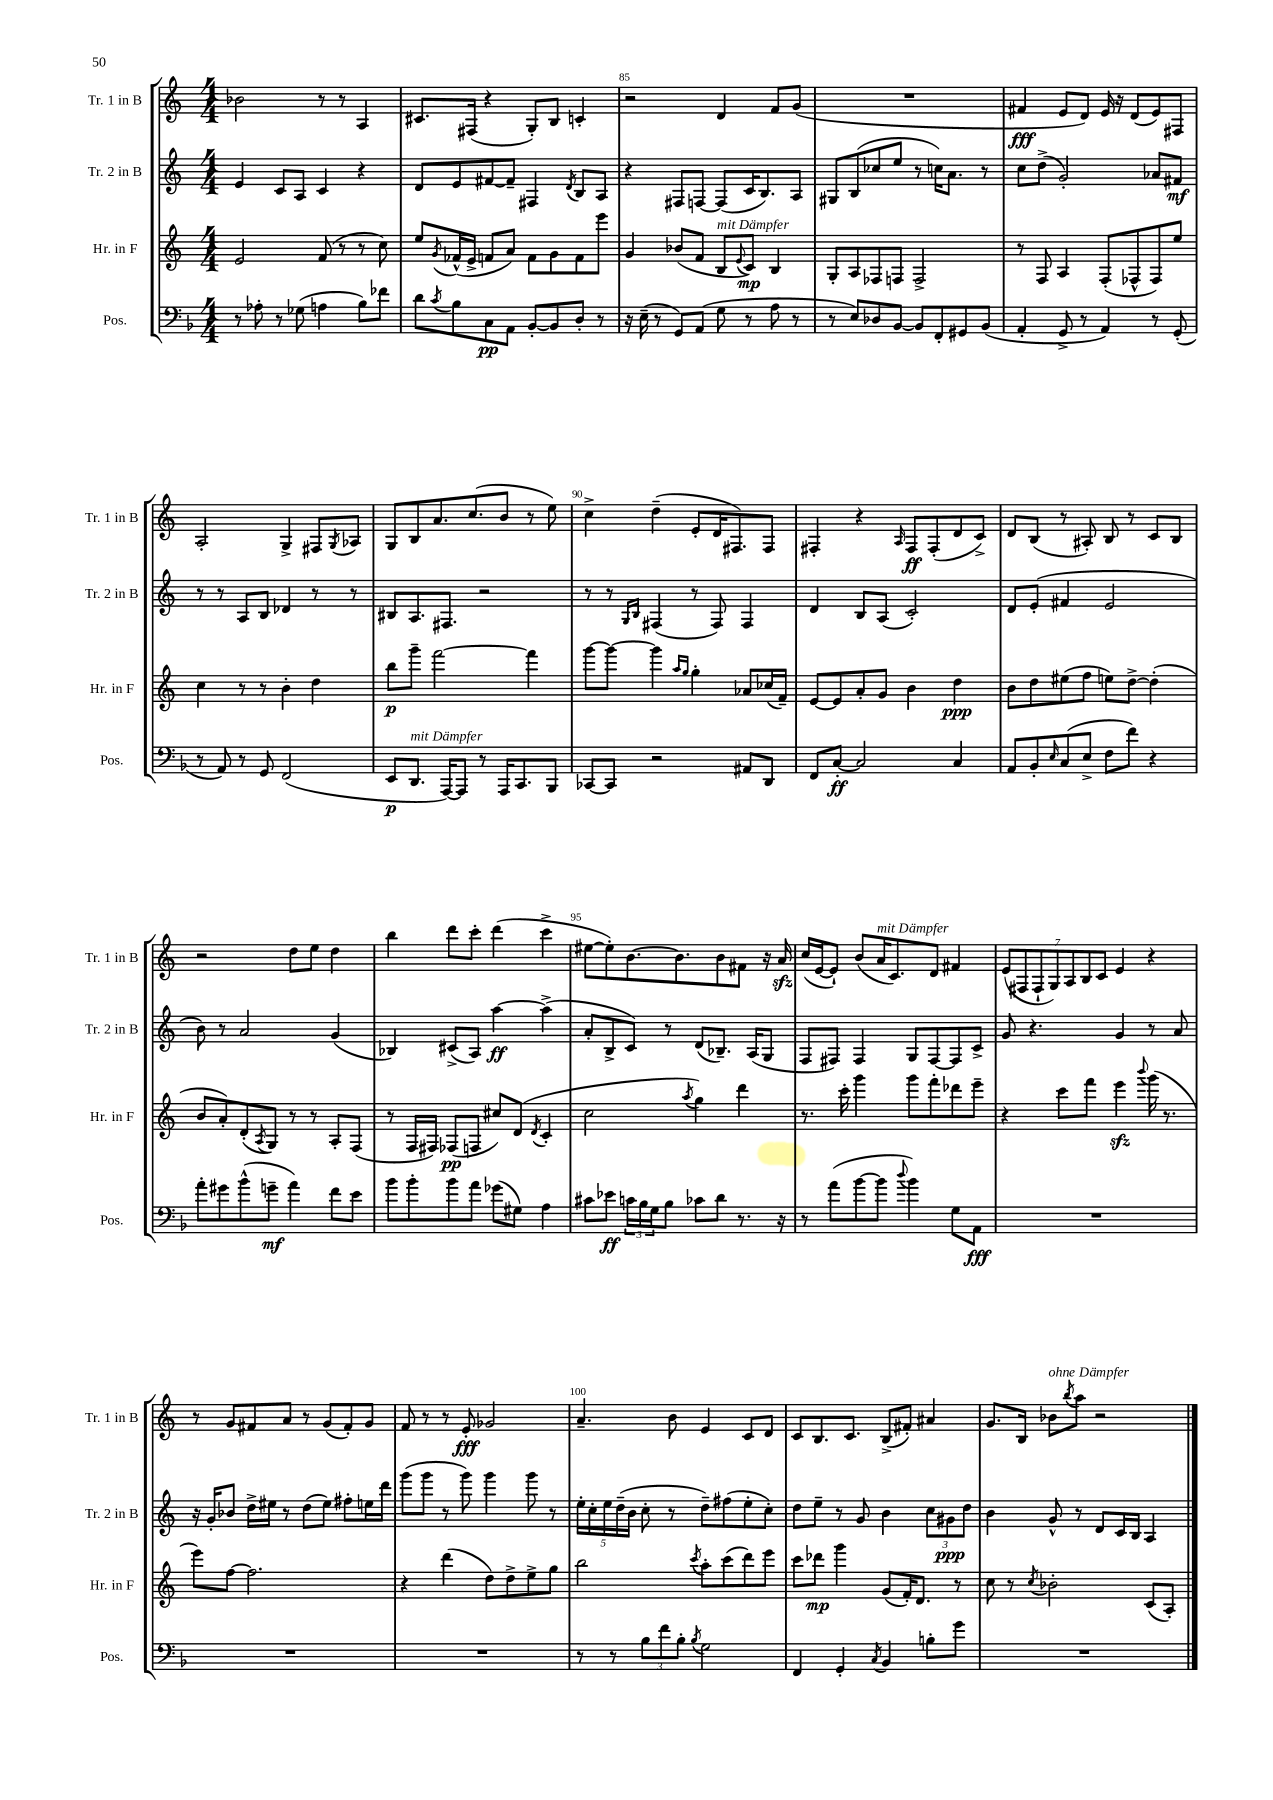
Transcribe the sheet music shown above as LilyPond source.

<<
\new StaffGroup <<
\new Staff = "s0" \with { instrumentName = "Tr. 1 in B" shortInstrumentName = "Tr. 1 in B" } {
    \clef treble \key c \major \numericTimeSignature \time 4/4
    bes'2 r8 r8 a4 |
    cis'8. fis16( r4 g8-.) b8 c'4-. |
    r2 d'4 f'8 g'8( |
    R1 |
    fis'4\fff e'8 d'8) e'16 r16 d'8( e'8) fis8 |
    a2-. g4-> fis8 \acciaccatura { g8 } aes8 |
    g8 b8 a'8. c''8.( b'8 r8 e''8) |
    c''4-> d''4--( e'8-. d'16 fis8.) fis8 |
    fis4-. r4 \grace { a16 } fis8\ff fis8-.( d'8 c'8->) |
    d'8 b8( r8 ais8-.) b8 r8 c'8 b8 |
    r2 d''8 e''8 d''4 |
    b''4 d'''8 c'''8-. d'''4( c'''4-> |
    eis''8~ eis''8-.) b'8.~ b'8. b'8 fis'8 r16 a'16\sfz |
    c''16( e'16~ e'8-!) b'8( a'16^\markup { \italic "mit Dämpfer" } c'8.) d'8 fis'4 |
    \tuplet 7/4 { e'8( fis8 fis8-! g8) a8 b8 c'8 } e'4 r4 |
    r8 g'8 fis'8 a'8 r8 g'8( fis'8-.) g'8 |
    f'8 r8 r8 e'8-.\fff ges'2 |
    a'4.-- b'8 e'4 c'8 d'8 |
    c'8 b8. c'8. b8->( fis'8-.) ais'4 |
    g'8. b16 bes'8^\markup { \italic "ohne Dämpfer" } \acciaccatura { b''8 } a''8 r2 \bar "|." |
}
\new Staff = "s1" \with { instrumentName = "Tr. 2 in B" shortInstrumentName = "Tr. 2 in B" } {
    \clef treble \key c \major \numericTimeSignature \time 4/4
    e'4 c'8 a8 c'4 r4 |
    d'8 e'8 fis'8~ fis'8-- fis4 \acciaccatura { d'8 } b8 a8 |
    r4 fis8 f8~ f8( c'16 b8.) a8 |
    gis8 b8( ces''8 e''8 r8 c''16) a'8. r8 |
    c''8 d''8->( g'2-.) aes'8 fis'8\mf |
    r8 r8 a8 b8 des'4 r8 r8 |
    bis8 a8. fis8. r2 |
    r8 r8 \grace { g16 b16 } fis4( r8 fis8) fis4 |
    d'4 b8 a8( c'2-.) |
    d'8 e'8-.( fis'4 e'2 |
    b'8) r8 a'2 g'4( |
    bes4) cis'8->( a8) a''4~\ff a''4->( |
    a'8-. b8-> c'8) r8 d'8( bes8.--) a16( g8 |
    f8 fis8) fis4 g8 fis8~ fis8 c'8-> |
    g'8 r4. g'4 r8 a'8 |
    r16 g'16-. bes'8 d''16-> eis''16 r8 d''8( eis''8) fis''8-. e''16 d'''16 |
    g'''8( g'''8 r8 g'''8) g'''4 g'''8 r8 |
    \tuplet 5/4 { e''16-. c''16-. e''16 d''16--( b'16 } c''8-. r8 d''8--) fis''8( e''8-. c''8-.) |
    d''8 e''8-- r8 g'8 b'4 \tuplet 3/2 { c''8 gis'8\ppp d''8 } |
    b'4 g'8-^ r8 d'8 c'16 b16 a4 \bar "|." |
}
\new Staff = "s2" \with { instrumentName = "Hr. in F" shortInstrumentName = "Hr. in F" } {
    \clef treble \key c \major \numericTimeSignature \time 4/4
    e'2 f'8( r8 r8 c''8) |
    e''8 \acciaccatura { g'8 } fes'16-^( e'16-> f'8 a'8) f'8 g'8 f'8 e'''8 |
    g'4 bes'8( f'8 b8^\markup { \italic "mit Dämpfer" } \appoggiatura { e'8 } c'8\mp) b4 |
    g8-. a8 fes8 f8 f2-> |
    r8 f8 a4 f8-.( fes8-^ fes8) e''8 |
    c''4 r8 r8 b'4-. d''4 |
    b''8\p g'''8-- f'''2~ f'''4 |
    g'''8~ g'''8~ g'''4 \grace { a''16 g''16 } g''4-. aes'8 ces''16( f'16--) |
    e'8~ e'8 a'8-. g'8 b'4 d''4\ppp |
    b'8 d''8 eis''8( f''8 e''8) d''8~-> d''4-.( |
    b'8 a'8-.) d'8-.( \acciaccatura { a8 } g8) r8 r8 a8-. f8( |
    r8 f16 fis16) fes8\pp( f8 cis''8) d'8( \acciaccatura { d'8 } c'4-. |
    c''2 \acciaccatura { a''8 } g''4) d'''4 |
    r8. c'''16-. g'''4 g'''8 f'''8-. des'''8 e'''8-- |
    r4 c'''8 f'''8 e'''4\sfz \appoggiatura { b'''8 } g'''16( r8. |
    e'''8) f''8~ f''2. |
    r4 d'''4( d''8) d''8-> e''8-> g''8 |
    b''2 \acciaccatura { c'''8 } a''8-. c'''8( d'''8) e'''8 |
    c'''8 des'''8\mp g'''4 g'8( f'16-.) d'8. r8 |
    c''8 r8 \acciaccatura { c''8 } bes'2-. c'8( a8-.) \bar "|." |
}
\new Staff = "s3" \with { instrumentName = "Pos." shortInstrumentName = "Pos." } {
    \clef bass \key f \major \numericTimeSignature \time 4/4
    r8 aes8-. r8 ges8( a4 bes8) fes'8 |
    d'8 \acciaccatura { c'8 } bes8 c8\pp a,8 bes,8~-. bes,8 d8-. r8 |
    r16 e16--( r8 g,8) a,8( g8 r8 a8 r8 |
    r8 e8) des8 bes,8~ bes,8 f,8-. gis,8 bes,8( |
    a,4-. g,8-> r8 a,4) r8 g,8-.( |
    r8 a,8) r8 g,8 f,2( |
    e,8\p d,8.^\markup { \italic "mit Dämpfer" } a,,16~) a,,8 r8 a,,16 c,8. bes,,8 |
    ces,8~ ces,8 r2 ais,8 d,8 |
    f,8 c8~-.\ff c2 c4 |
    a,8 bes,8-. \grace { e16 } c8( e8-> f8 f'8) r4 |
    a'8-. gis'8 bes'8-^( g'8--\mf a'4) f'8 e'8 |
    bes'8 bes'8-. bes'8 a'8 ges'8( gis8) a4 |
    cis'8 ees'8\ff \tuplet 3/2 { c'16 bes16 g16 } bes8 ces'8 d'8 r8. r16 |
    r8 a'8( bes'8~ bes'8 \appoggiatura { d''8 } bes'4) g8 a,8\fff |
    R1 |
    R1 |
    R1 |
    r8 r8 \tuplet 3/2 { bes8 f'8 bes8-. } \acciaccatura { bes8 } g2 |
    f,4 g,4-. \acciaccatura { c8 } bes,4 b8-. g'8 |
    R1 \bar "|." |
}
>>
>>
\layout { \context { \Score currentBarNumber = #83 \override BarNumber.break-visibility = ##(#f #t #t) barNumberVisibility = #(every-nth-bar-number-visible 5) } }
